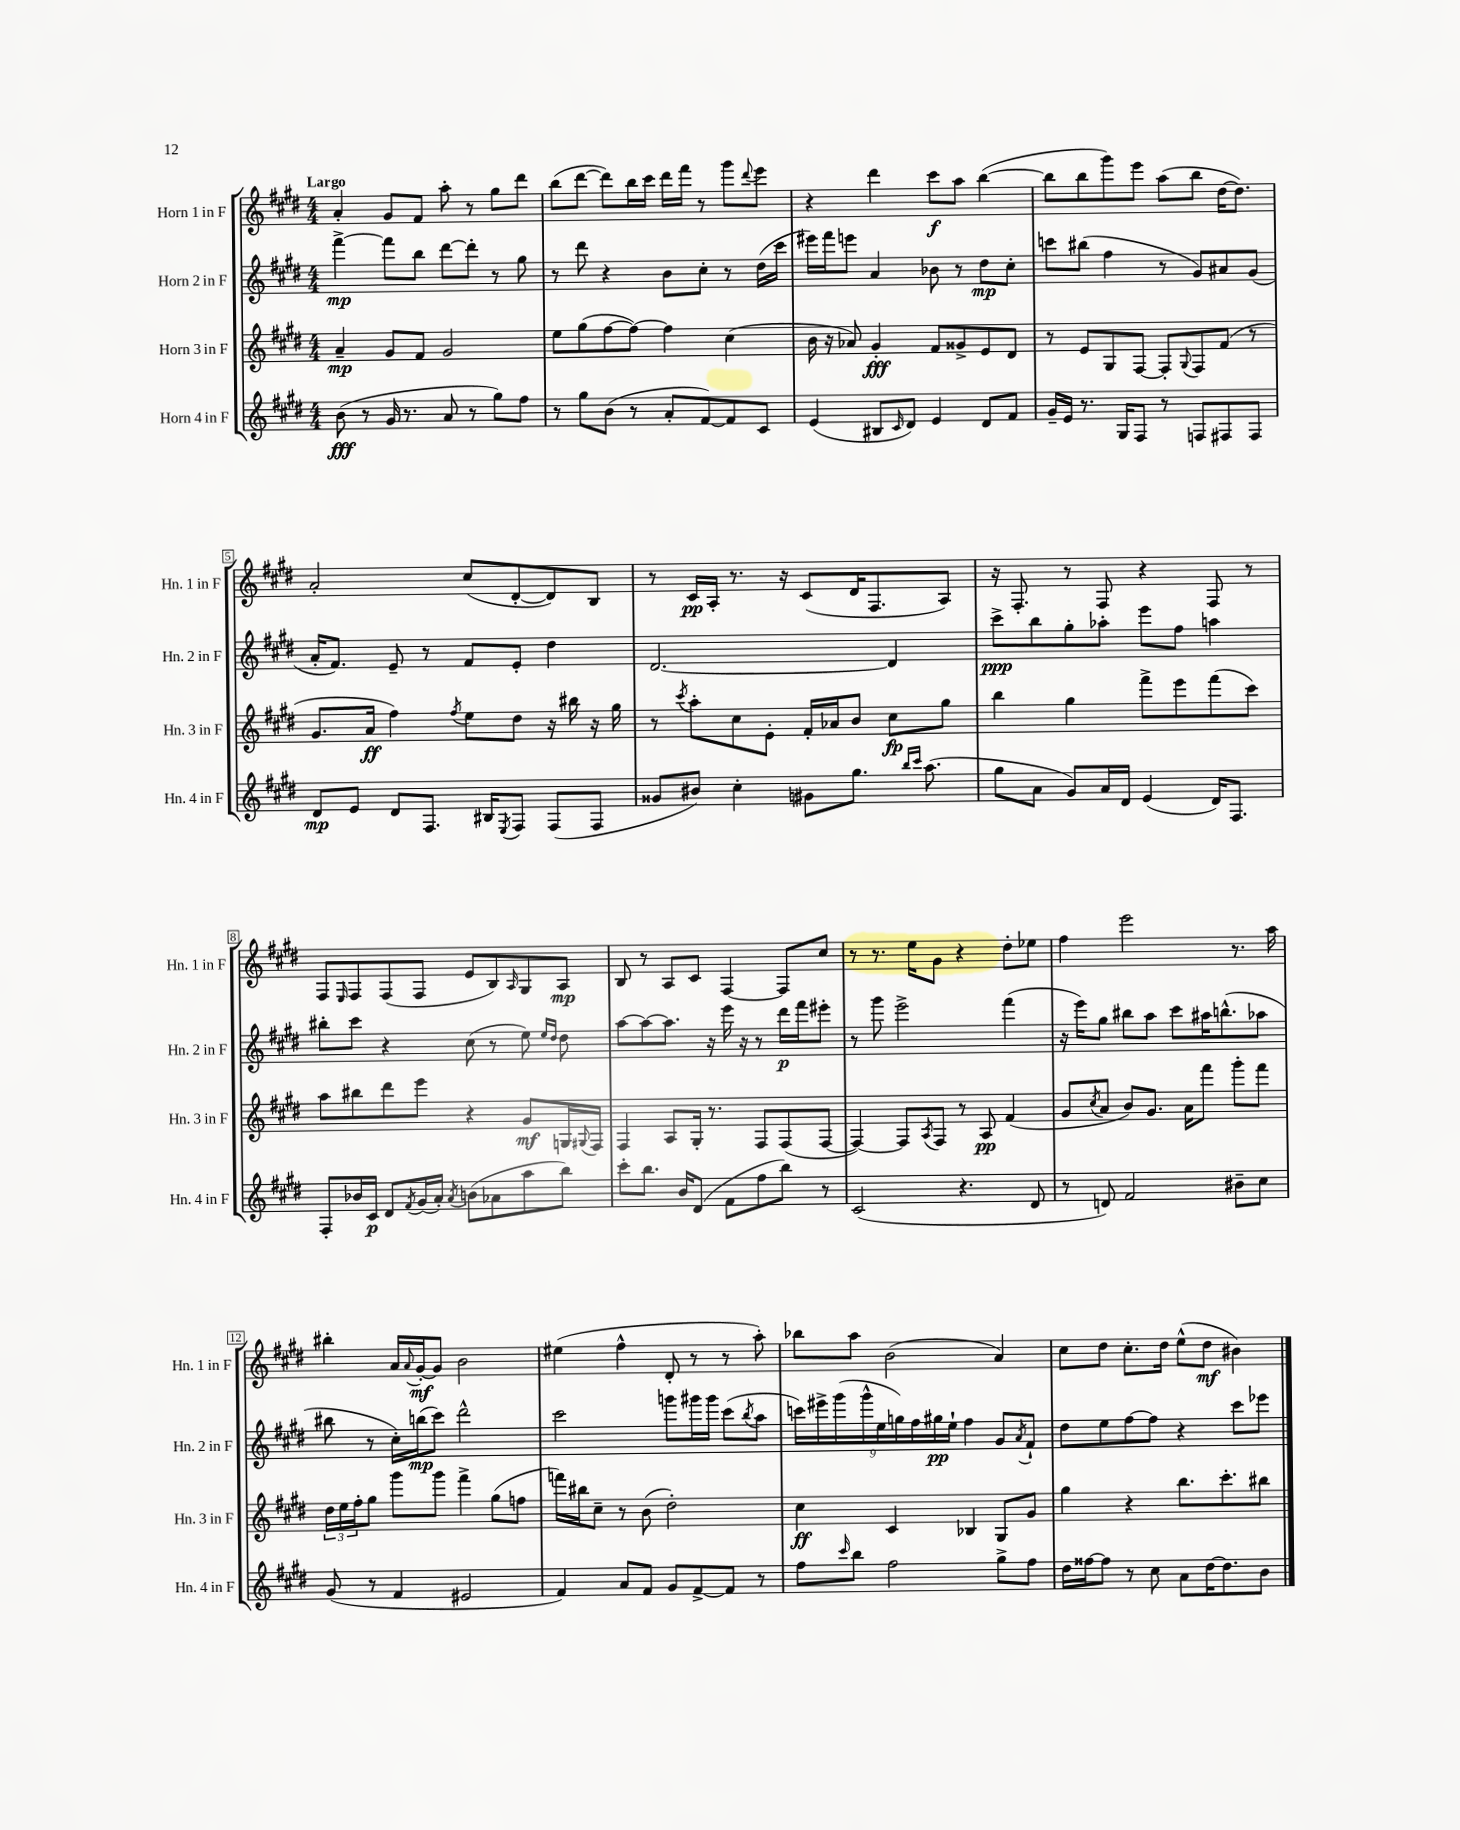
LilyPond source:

<<
\new StaffGroup <<
\new Staff = "s0" \with { instrumentName = "Horn 1 in F" shortInstrumentName = "Hn. 1 in F" } {
    \clef treble \key e \major \numericTimeSignature \time 4/4 \tempo "Largo"
    a'4-. gis'8 fis'8 a''8-. r8 gis''8 dis'''8 |
    b''8( dis'''8~ dis'''8) b''16 cis'''16 dis'''16 fis'''16 r8 gis'''8 \appoggiatura { dis'''8 } e'''8 |
    r4 dis'''4 cis'''8\f a''8 b''4~( |
    b''8 b''8 gis'''8) e'''8 a''8( b''8 dis''16~ dis''8.) |
    a'2-. cis''8( dis'8~-. dis'8) b8 |
    r8 cis'16\pp a16-. r8. r16 cis'8( dis'16 fis8. a8) |
    r16 fis8.-. r8 fis8 r4 fis8 r8 |
    fis8 \grace { e16 } fis8 fis8( fis8 e'8 b8) \grace { a16 } gis8 a8\mp |
    b8 r8 a8 cis'8 fis4~ fis8 cis''8 |
    r8 r8. e''16 gis'8 r4 dis''8-. ees''8 |
    fis''4 e'''2 r8. a''16 |
    bis''4-. a'16 \appoggiatura { a'8 } gis'16~-.\mf gis'8 b'2 |
    eis''4( fis''4-^ dis'8-. r8 r8 a''8-.) |
    bes''8 a''8 b'2( a'4) |
    cis''8 dis''8 cis''8.-. dis''16 e''8-^( dis''8\mf bis'4) \bar "|." |
}
\new Staff = "s1" \with { instrumentName = "Horn 2 in F" shortInstrumentName = "Hn. 2 in F" } {
    \clef treble \key e \major \numericTimeSignature \time 4/4
    fis'''4~->\mp fis'''8 b''8 dis'''8~ dis'''8-. r8 gis''8 |
    r8 dis'''8 r4 b'8 cis''8-. r8 dis''16( cis'''16 |
    eis'''16) fis'''16 e'''8 a'4 bes'8 r8 dis''8\mp cis''8-. |
    c'''8 bis''8( fis''4 r8 gis'8) ais'8 gis'8( |
    a'16-. fis'8.) e'8-- r8 fis'8 e'8-. dis''4 |
    dis'2.~ dis'4 |
    cis'''8->\ppp b''8 gis''8-. aes''8-. e'''8 fis''8 a''4 |
    bis''8-. cis'''8 r4 cis''8( r8 e''8) \grace { e''16 dis''16 } dis''8 |
    a''8~ a''8~ a''8. r16 e'''16 r16 r8 dis'''16\p fis'''16 eis'''8-. |
    r8 gis'''8 e'''2-> fis'''4( |
    r16 e'''16) gis''8 bis''8 a''8 cis'''8 ais''16 b''8.-^( aes''8 |
    bis''8 r8 cis''16-.) b''16\mp( cis'''8) dis'''2-^ |
    cis'''2 g'''8 gis'''16 gis'''16 cis'''8( \acciaccatura { b''8 } a''8 |
    \tuplet 9/8 { c'''16) eis'''16-> gis'''16( gis'''16-^ e''16 g''16) fis''16 gis''16\pp e''16-! } fis''4 gis'8 \acciaccatura { a'8 } fis'8-! |
    dis''8 e''8 fis''8~ fis''8 r4 cis'''8 ees'''8 \bar "|." |
}
\new Staff = "s2" \with { instrumentName = "Horn 3 in F" shortInstrumentName = "Hn. 3 in F" } {
    \clef treble \key e \major \numericTimeSignature \time 4/4
    a'4--\mp gis'8 fis'8 gis'2 |
    e''8 gis''8( fis''8~ fis''8~) fis''4 cis''4( |
    b'16 r16 aes'8) gis'4-.\fff fis'8 gisis'8-> e'8 dis'8 |
    r8 e'8 gis8 fis8~ fis8-. \appoggiatura { gis8 } fis8 fis'8( r8 |
    gis'8. a'16\ff fis''4) \acciaccatura { fis''8 } e''8 dis''8 r16 bis''16 r16 gis''16 |
    r8 \acciaccatura { cis'''8 } a''8-. cis''8 e'8-. fis'16-. aes'16 b'8 cis''8\fp gis''8 |
    b''4 gis''4 fis'''8-> e'''8 fis'''8( cis'''8) |
    a''8 bis''8 dis'''8 e'''8 r4 gis'8\mf g16 \appoggiatura { gis8 } fis16 |
    fis4 a8 gis16-. r8. fis8 fis8( fis8~ |
    fis4~) fis8 \acciaccatura { a8 } fis8 r8 a8\pp fis'4( |
    gis'8 \acciaccatura { cis''8 } a'8 b'8) gis'8. a'16 fis'''8 gis'''8-. fis'''8 |
    \tuplet 3/2 { dis''16 e''16 fis''16-. } gis''8 gis'''8 gis'''8 fis'''4-> gis''8( f''8 |
    f'''16) bis''16 cis''8-- r8 b'8( dis''2-.) |
    cis''4\ff cis'4 bes4 gis8 gis'8 |
    gis''4 r4 b''8. cis'''8.-. bis''8 \bar "|." |
}
\new Staff = "s3" \with { instrumentName = "Horn 4 in F" shortInstrumentName = "Hn. 4 in F" } {
    \clef treble \key e \major \numericTimeSignature \time 4/4
    b'8\fff( r8 gis'16 r8. a'8 r8 gis''8) fis''8 |
    r8 gis''8 b'8( r8 a'8-. fis'8~) fis'8 cis'8 |
    e'4( bis8 \grace { cis'16 } dis'8) e'4 dis'8 fis'8 |
    gis'16-- e'16 r8. gis16 fis8 r8 f8 fis8 fis8 |
    dis'8\mp e'8 dis'8 fis8. bis16 \acciaccatura { e8 } fis8 fis8( fis8 |
    gisis'8 bis'8) cis''4-. gis'8 gis''8. \grace { b''16 cis'''16 } a''8.( |
    gis''8 a'8 gis'8) a'16 dis'16 e'4( dis'16) fis8. |
    fis8-. bes'16 cis'16\p dis'8 \acciaccatura { fis'8 } gis'16( a'16-.) \acciaccatura { a'8 } b'8( aes'8 a''8 b''8) |
    cis'''8-. b''8. b'16 dis'8( fis'8 fis''8 b''8) r8 |
    cis'2( r4. dis'8 |
    r8 d'8) fis'2 bis'8-- cis''8 |
    gis'8( r8 fis'4 eis'2 |
    fis'4) a'8 fis'8 gis'8 fis'8~-> fis'8 r8 |
    fis''8 \grace { cis'''16 } b''8 fis''2 gis''8-> fis''8 |
    dis''16 fisis''16~ fisis''8 r8 cis''8 a'8 dis''16~ dis''8. b'8 \bar "|." |
}
>>
>>
\layout { \context { \Score \override BarNumber.stencil = #(make-stencil-boxer 0.1 0.3 ly:text-interface::print) } }
